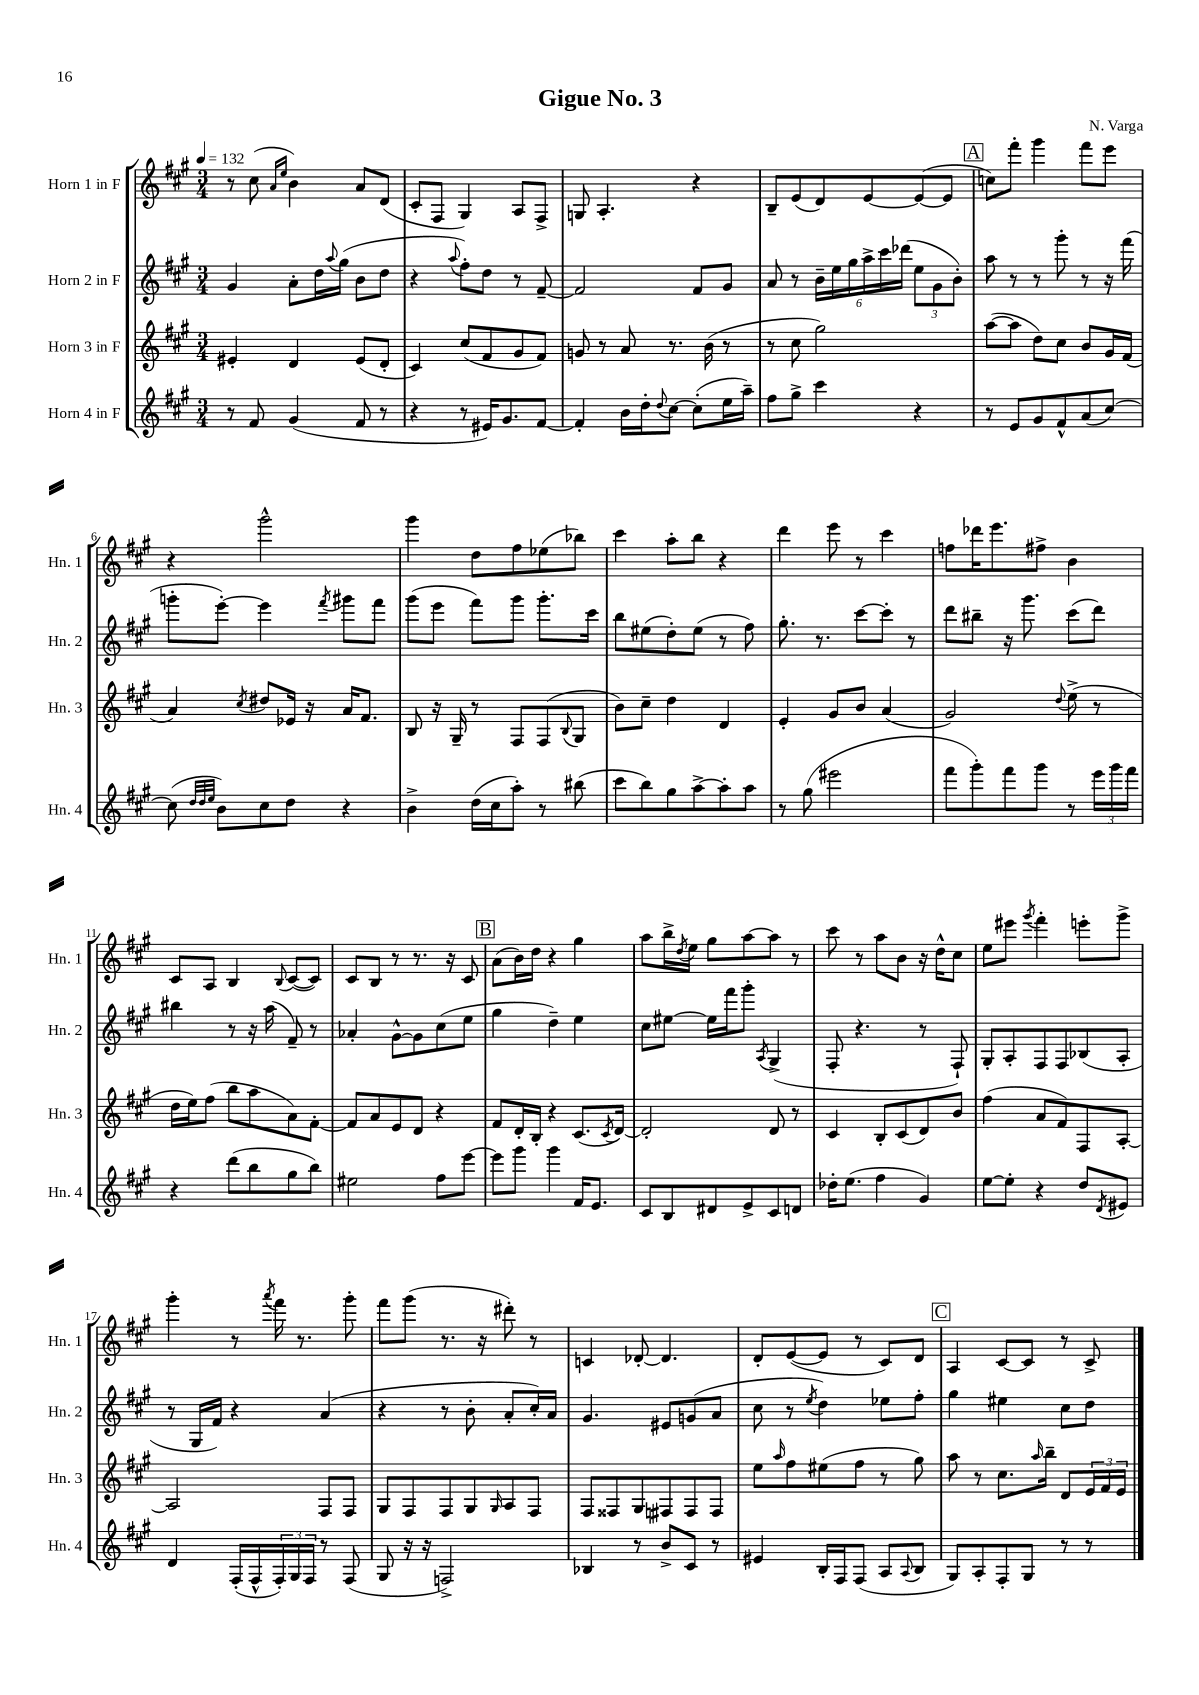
\header { title = "Gigue No. 3" composer = "N. Varga" }
<<
\new StaffGroup <<
\new Staff = "s0" \with { instrumentName = "Horn 1 in F" shortInstrumentName = "Hn. 1" } {
    \clef treble \key a \major \numericTimeSignature \time 3/4 \tempo 4 = 132
    r8 cis''8( \grace { a'16 e''16 } b'4) a'8 d'8( |
    cis'8-. fis8 gis4) a8 fis8-> |
    g8 a4.-. r4 |
    b8-- e'8( d'8) e'8~ e'8~( e'8 |
    \mark \markup { \box "A" } c''8) fis'''8-. gis'''4 fis'''8 e'''8 |
    r4 gis'''2-^ |
    gis'''4 d''8 fis''8 ees''8( bes''8) |
    cis'''4 a''8-. b''8 r4 |
    d'''4 e'''8 r8 cis'''4 |
    f''8 des'''16 e'''8. fis''8-> b'4 |
    cis'8 a8 b4 \appoggiatura { b8 } cis'8~( cis'8) |
    cis'8 b8 r8 r8. r16 cis'8 |
    \mark \markup { \box "B" } a'8( b'16) d''16 r4 gis''4 |
    a''8 b''16-> \acciaccatura { d''8 } e''16 gis''8 a''8~ a''8 r8 |
    cis'''8 r8 a''8 b'8 r16 d''16-^ cis''8 |
    e''8 eis'''8 \acciaccatura { gis'''8 } fis'''4-. e'''8-. gis'''8-> |
    gis'''4-. r8 \acciaccatura { a'''8 } fis'''16 r8. gis'''8-. |
    fis'''8 gis'''8( r8. r16 dis'''8-.) r8 |
    c'4 des'8~-. des'4. |
    d'8-. e'8~( e'8 r8 cis'8) d'8 |
    \mark \markup { \box "C" } a4 cis'8~ cis'8 r8 cis'8-> \bar "|." |
}
\new Staff = "s1" \with { instrumentName = "Horn 2 in F" shortInstrumentName = "Hn. 2" } {
    \clef treble \key a \major \numericTimeSignature \time 3/4
    gis'4 a'8-. d''16 \appoggiatura { a''8 } gis''16( b'8 d''8 |
    r4 \appoggiatura { a''8 } fis''8-.) d''8 r8 fis'8~-- |
    fis'2 fis'8 gis'8 |
    a'8 r8 \tuplet 6/4 { b'16-- e''16 gis''16 a''16-> cis'''16 des'''16( } \tuplet 3/2 { e''8 gis'8 b'8-.) } |
    \mark \markup { \box "A" } a''8 r8 r8 gis'''8-. r8 r16 fis'''16( |
    g'''8-. e'''8~-.) e'''4 \acciaccatura { fis'''8 } gis'''8 fis'''8 |
    gis'''8( e'''8 fis'''8) gis'''8 gis'''8.-. cis'''16 |
    b''8 eis''8( d''8-.) eis''8( r8 fis''8) |
    gis''8.-. r8. cis'''8~ cis'''8-. r8 |
    d'''8 bis''8-- r16 gis'''8. cis'''8( d'''8) |
    bis''4 r8 r16 a''16( fis'8--) r8 |
    aes'4-. gis'8~-^ gis'8 cis''8( e''8 |
    \mark \markup { \box "B" } gis''4 d''4--) e''4 |
    cis''8 eis''8~ eis''16 fis'''16 gis'''8-. \acciaccatura { a8 } gis4->( |
    fis8-. r4. r8 fis8-!) |
    gis8-. a8-. fis8 fis8 bes8( a8-. |
    r8 gis16 fis'16) r4 a'4( |
    r4 r8 b'8-. a'8-. cis''16-.) a'16 |
    gis'4. eis'8 g'8( a'8 |
    cis''8 r8 \acciaccatura { e''8 } d''4) ees''8 fis''8-. |
    \mark \markup { \box "C" } gis''4 eis''4 cis''8 d''8 \bar "|." |
}
\new Staff = "s2" \with { instrumentName = "Horn 3 in F" shortInstrumentName = "Hn. 3" } {
    \clef treble \key a \major \numericTimeSignature \time 3/4
    eis'4-. d'4 eis'8( d'8-. |
    cis'4) cis''8( fis'8 gis'8 fis'8) |
    g'8 r8 a'8 r8. b'16( r8 |
    r8 cis''8 gis''2) |
    \mark \markup { \box "A" } a''8~( a''8 d''8) cis''8 b'8 gis'16 fis'16( |
    a'4) \acciaccatura { cis''8 } dis''8 ees'16 r16 a'16 fis'8. |
    b8 r16 gis16-- r8 fis8 fis8( \appoggiatura { b8 } gis8 |
    b'8) cis''8-- d''4 d'4 |
    e'4-. gis'8 b'8 a'4( |
    gis'2) \appoggiatura { d''8 } e''8->( r8 |
    d''16 e''16) fis''8( b''8 a''8 a'8) fis'8~-. |
    fis'8 a'8 e'8 d'8 r4 |
    \mark \markup { \box "B" } fis'8 d'16-. b16-. r4 cis'8.( \acciaccatura { cis'8 } d'16~) |
    d'2-. d'8 r8 |
    cis'4 b8-. cis'8( d'8) b'8 |
    fis''4( a'8 fis'8) fis8 a8~-. |
    a2 fis8 fis8 |
    gis8 fis8 fis8 gis8 \grace { gis16 } a8 fis8 |
    fis8 fisis8 gis8 fis8 fis8 fis8 |
    e''8 \grace { a''16 } fis''8 eis''8( fis''8 r8 gis''8) |
    \mark \markup { \box "C" } a''8 r8 cis''8. \grace { a''16 } b''16-- d'8 \tuplet 3/2 { e'16 fis'16 e'16 } \bar "|." |
}
\new Staff = "s3" \with { instrumentName = "Horn 4 in F" shortInstrumentName = "Hn. 4" } {
    \clef treble \key a \major \numericTimeSignature \time 3/4
    r8 fis'8 gis'4( fis'8 r8 |
    r4 r8 eis'16) gis'8. fis'8~ |
    fis'4-. b'16 d''16-. \appoggiatura { d''8 } cis''8~ cis''8-.( e''16 a''16--) |
    fis''8 gis''8-> cis'''4 r4 |
    \mark \markup { \box "A" } r8 e'8 gis'8 fis'8-^ a'8( cis''8~) |
    cis''8( \grace { d''32 d''32 e''32 } b'8) cis''8 d''8 r4 |
    b'4-> d''16( cis''16 a''8-.) r8 bis''8( |
    cis'''8 b''8) gis''8 a''8~-> a''8-. a''8 |
    r8 gis''8( eis'''2 |
    fis'''8 gis'''8-.) fis'''8 gis'''8 r8 \tuplet 3/2 { e'''16 gis'''16 fis'''16 } |
    r4 d'''8( b''8 gis''8 b''8) |
    eis''2 fis''8 e'''8~ |
    \mark \markup { \box "B" } e'''8 gis'''8 gis'''4 fis'16 e'8. |
    cis'8 b8 dis'8 e'8-> cis'8 d'8 |
    des''16-. e''8.( fis''4 gis'4) |
    e''8~ e''8-. r4 d''8 \acciaccatura { d'8 } eis'8 |
    d'4 fis16-.( fis16-^ \tuplet 3/2 { fis16-.) gis16 fis16 } r8 fis8( |
    gis8 r16 r16 f2->) |
    bes4 r8 b'8-> cis'8 r8 |
    eis'4 b16-. fis16 fis8( a8 \appoggiatura { a8 } b8 |
    \mark \markup { \box "C" } gis8) a8-. fis8-. gis8 r8 r8 \bar "|." |
}
>>
>>
